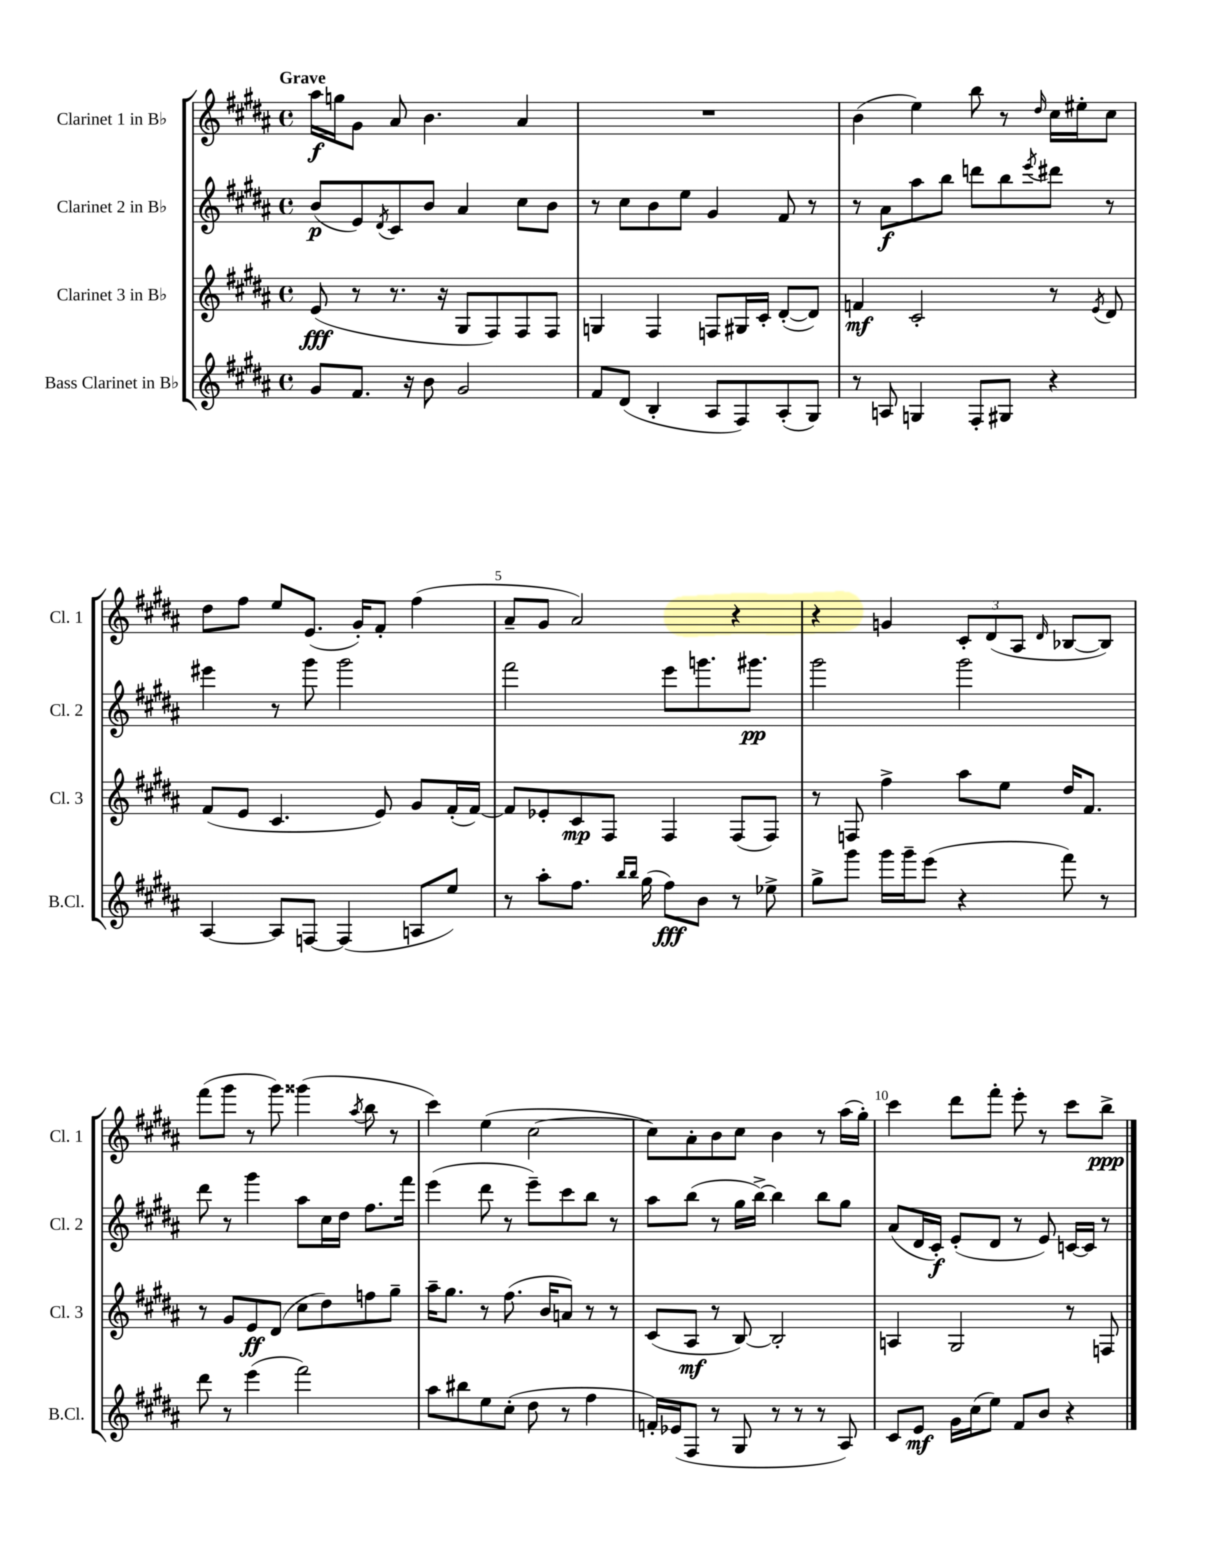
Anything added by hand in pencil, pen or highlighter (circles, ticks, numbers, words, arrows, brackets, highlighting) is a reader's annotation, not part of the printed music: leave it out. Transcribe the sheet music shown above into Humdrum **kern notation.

**kern	**kern	**kern	**kern
*staff4	*staff3	*staff2	*staff1
*clefG2	*clefG2	*clefG2	*clefG2
*k[f#c#g#d#a#]	*k[f#c#g#d#a#]	*k[f#c#g#d#a#]	*k[f#c#g#d#a#]
*M4/4	*M4/4	*M4/4	*M4/4
*met(c)	*met(c)	*met(c)	*met(c)
8g#/L	(8e/	(8b/L	16aa#\LL
.	.	.	16gg\J
8.f#/J	8r	8e/)	8g#\J
.	.	8qd#/	.
.	8.r	8c#/	8a#/
16r	.	.	.
8b\	.	8b/J	4.b\
.	16r	.	.
2g#/	8G#/L	4a#/	.
.	8F#/)	.	.
.	8F#/	8cc#\L	4a#/
.	8F#/J	8b\J	.
=	=	=	=
8f#/L	4G/	8r	1r
(8d#/J	.	8cc#\L	.
4B'/	4F#/	8b\	.
.	.	8ee\J	.
8A#/L	8F/L	4g#/	.
8F#/)	16G#/L	.	.
.	16c#'/JJ	.	.
(8A#'/	([8d#'/L	8f#/	.
8G#/J)	8d#/]J)	8r	.
=	=	=	=
8r	4f/	8r	(4b\
8A/	.	8a#\L	.
4G/	2c#'/	8aa#\	4ee\)
.	.	8bb\J	.
8F#'/L	.	8ddd\L	8bb\
8G#/J	.	8bb\	8r
.	.	8qeee/	16qqdd#/
4r	8r	8ddd#\J	16cc#\LL
.	.	.	16ee#'\J
.	8qe/	.	.
.	8d#/	8r	8cc#\J
=	=	=	=
[4A#/	(8f#/L	4eee#\	8dd#\L
.	8e/J	.	8ff#\J
8A#/]L	4.c#/	8r	8ee/L
[8F/J	.	8ggg#\	(8.e/J
(4F/]	.	2ggg#\	.
.	.	.	16g#'/LK)
.	8e/)	.	8f#'/J
8A/L	8g#/L	.	(4ff#\
8ee/J)	(16f#'/L	.	.
.	[16f#/JJ)	.	.
=	=	=	=
8r	8f#/]L	2fff#\	8a#~/L
8aa#'\L	8e-'/	.	8g#/J
8.ff#\J	8c#/	.	2a#/)
.	8F#/J	.	.
16qqbb/LL	.	.	.
16qqbb/JJ	.	.	.
(16gg#\	.	.	.
8ff#\L)	4F#/	8eee\L	.
8b\J	.	8.ggg\	.
8r	(8F#/L	.	4r
.	.	8.ggg#\J	.
8ee-^\	8F#/J)	.	.
=	=	=	=
8gg#^\L	8r	2ggg#\	4r
8ggg#\J	8F/	.	.
16ggg#\LL	4ff#^\	.	4g/
16ggg#~\J	.	.	.
(8eee\J	.	.	.
4r	8aa#\L	2ggg#\	12c#'/L
.	.	.	(12d#/
.	8ee\J	.	.
.	.	.	12A#/J
.	.	.	16qqd#/
8fff#\)	16dd#/LK	.	[8B-/L
.	8.f#/J	.	.
8r	.	.	8B-/]J)
=	=	=	=
8ddd#\	8r	8ddd#\	(8fff#\L
8r	8g#/L	8r	8ggg#\J
(4eee\	8e/	4ggg#\	8r
.	(8d#/J	.	8ggg#\)
2fff#\)	8cc#\L	8aa#\L	(4ggg##\
.	8dd#\)	16cc#\L	.
.	.	16dd#\JJ	.
.	.	.	8qaa#/
.	8ff\	8.ff#\L	8bb\
.	8gg#~\J	.	8r
.	.	16fff#\Jk	.
=	=	=	=
8aa#\L	16aa#~\LK	(4eee\	4ccc#\)
.	8.gg#\J	.	.
8bb#\	.	.	.
8ee\	8r	8ddd#\	(4ee\
(8cc#'\J	(8.ff#\	8r	.
8dd#\	.	8eee~\L)	[2cc#\
.	16b/LK	.	.
8r	8a/J)	8ccc#\	.
4ff#\	8r	8bb\J	.
.	8r	8r	.
=	=	=	=
16f'/LL)	(8c#/L	8aa#\L	8cc#\]L)
(16e-/J	.	.	.
8F#/J	8A#/J	(8bb\J	8a#'\
8r	8r	8r	8b\
8G#/	[8B/)	16gg#\LL	8cc#\J
.	.	[16bb^\JJ)	.
8r	2B'/]	4bb\]	4b\
8r	.	.	.
8r	.	8bb\L	8r
8A#/)	.	8gg#\J	(16aa#\LL
.	.	.	16gg#'\JJ)
=	=	=	=
8c#/L	4A/	(8a#/L	4ccc#\
8e/J	.	16d#/L	.
.	.	16c#'/JJ)	.
16g#\LL	2G#/	(8e'/L	8ddd#\L
(16cc#\J	.	.	.
8ee\J)	.	8d#/J	8fff#'\J
8f#/L	.	8r	8eee'\
8b/J	.	8e/)	8r
4r	8r	[16c/LL	8ccc#\L
.	.	16c/]JJ	.
.	8F/	8r	8bb^\J
==	==	==	==
*-	*-	*-	*-
